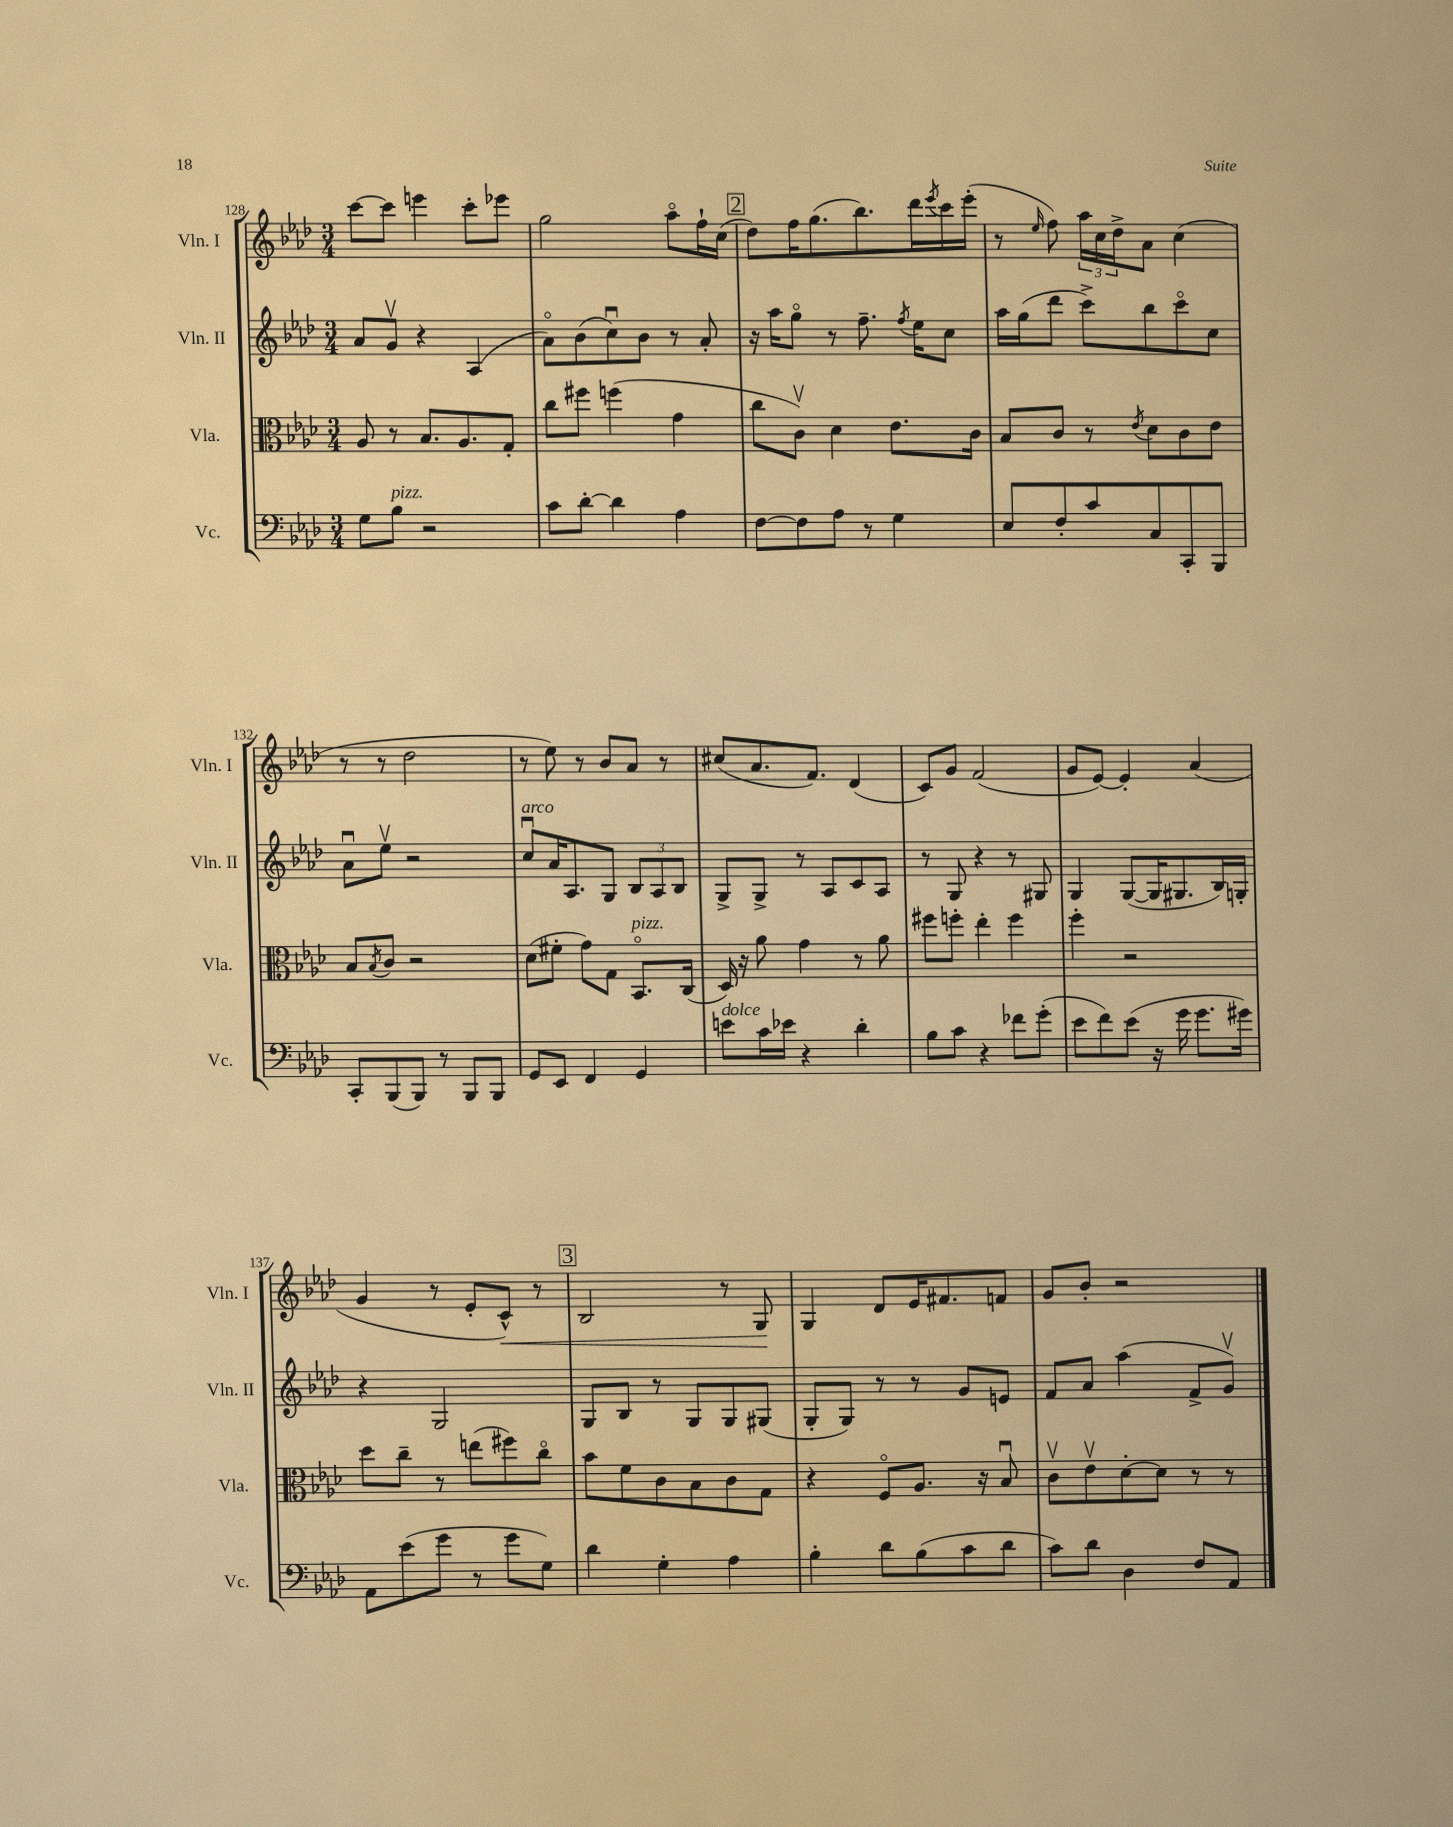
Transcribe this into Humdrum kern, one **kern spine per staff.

**kern	**kern	**kern	**kern
*staff4	*staff3	*staff2	*staff1
*clefF4	*clefC3	*clefG2	*clefG2
*k[b-e-a-d-]	*k[b-e-a-d-]	*k[b-e-a-d-]	*k[b-e-a-d-]
*M3/4	*M3/4	*M3/4	*M3/4
8G	8A-	8a-	[8ccc
8B-	8r	8gv	8ccc]
2r	8.B-	4r	4eee
.	8.A-	.	.
.	.	(4A-	8ccc'
.	8G'	.	8eee-
=	=	=	=
8c	8cc	8a-o)	2gg
[8d-'	8ff#	(8b-	.
4d-]	(4ff	8ccu)	.
.	.	8b-	.
4A-	4g	8r	8aa-o
.	.	8a-'	16ff`
.	.	.	(16cc
=	=	=	=
[8F	8cc	16r	8dd-)
.	.	16aa-	.
8F]	8cv)	8ggo	16ff
.	.	.	(8.gg
8A-	4d-	8r	.
8r	.	8.ff~	8.bb-)
4G	8.e-	.	.
.	.	8qff	.
.	.	16ee-	16ddd-
.	.	.	8qeee-
.	.	8cc	16ccc
.	16c	.	(16eee-'
=	=	=	=
8E-	8B-	16aa-	8r
.	.	(16gg	.
.	.	.	16qqee-
8F'	8c	8ddd-	8ff)
8c	8r	8ccc^)	24aa-
.	.	.	24cc
.	.	.	24dd-^
.	8qe-	.	.
8C	8d-	8bb-	8a-
8CC'	8c	8ccco	(4cc
8BBB-	8e-	8cc	.
=	=	=	=
8CC'	8B-	8a-u	8r
.	8qB-	.	.
(8BBB-	8c	8ee-v	8r
8BBB-)	2r	2r	2dd-
8r	.	.	.
8BBB-	.	.	.
8BBB-	.	.	.
=	=	=	=
8GG	(8d-	8ccu	8r
8EE-	8f#'	16a-	8ee-)
.	.	8.A-	.
4FF	8g)	.	8r
.	8G	8G	8b-
4GG	8.BB-o	12B-	8a-
.	.	12A-	.
.	.	.	8r
.	.	12B-	.
.	(16C	.	.
=	=	=	=
8e	16D-)	8G^	(8cc#
.	16r	.	.
16c	8a-	8G^	8.a-
16e-	.	.	.
4r	4g	8r	.
.	.	.	8.f)
.	.	8A-	.
4d-'	8r	8c	(4d-
.	8a-	8A-	.
=	=	=	=
8B-	8ff#	8r	8c)
8c	8ff'	8G	8g
4r	4ee-'	4r	(2f
8f-	4ff	8r	.
(8g'	.	8G#	.
=	=	=	=
8e-	4ff'	4G	8g
8f)	.	.	[8e-)
(8e-	2r	([8G	4e-']
16r	.	16G]	.
16g	.	8.G#	.
8.g	.	.	(4a-
.	.	16B-)	.
16g#)	.	16G'	.
=	=	=	=
8AA-	8dd-	4r	4g
(8e-	8cc~	.	.
8g	8r	2G	8r
8r	(8ee	.	8e-'
8g	8ff#)	.	8c^^)
8G)	8cco	.	8r
=	=	=	=
4d-	8b-	8G	2B-
.	8f	8B-	.
4G'	8c	8r	.
.	8B-	8G	.
4A-	8c	8G	8r
.	8G	(8G#	8G
=	=	=	=
4B-'	4r	8G'	4G
.	.	8G)	.
8d-	8Fo	8r	8d-
(8B-	8.A-	8r	16e-
.	.	.	8.f#
8c	.	8g	.
.	16r	.	.
8d-	8B-u	8e	8f
=	=	=	=
8c)	8cv	8f	8g
8d-	8e-v	8a-	8b-'
4D-	[8d-'	(4aa-	2r
.	8d-]	.	.
8F	8r	8f^	.
8AA-	8r	8gv)	.
==	==	==	==
*-	*-	*-	*-
